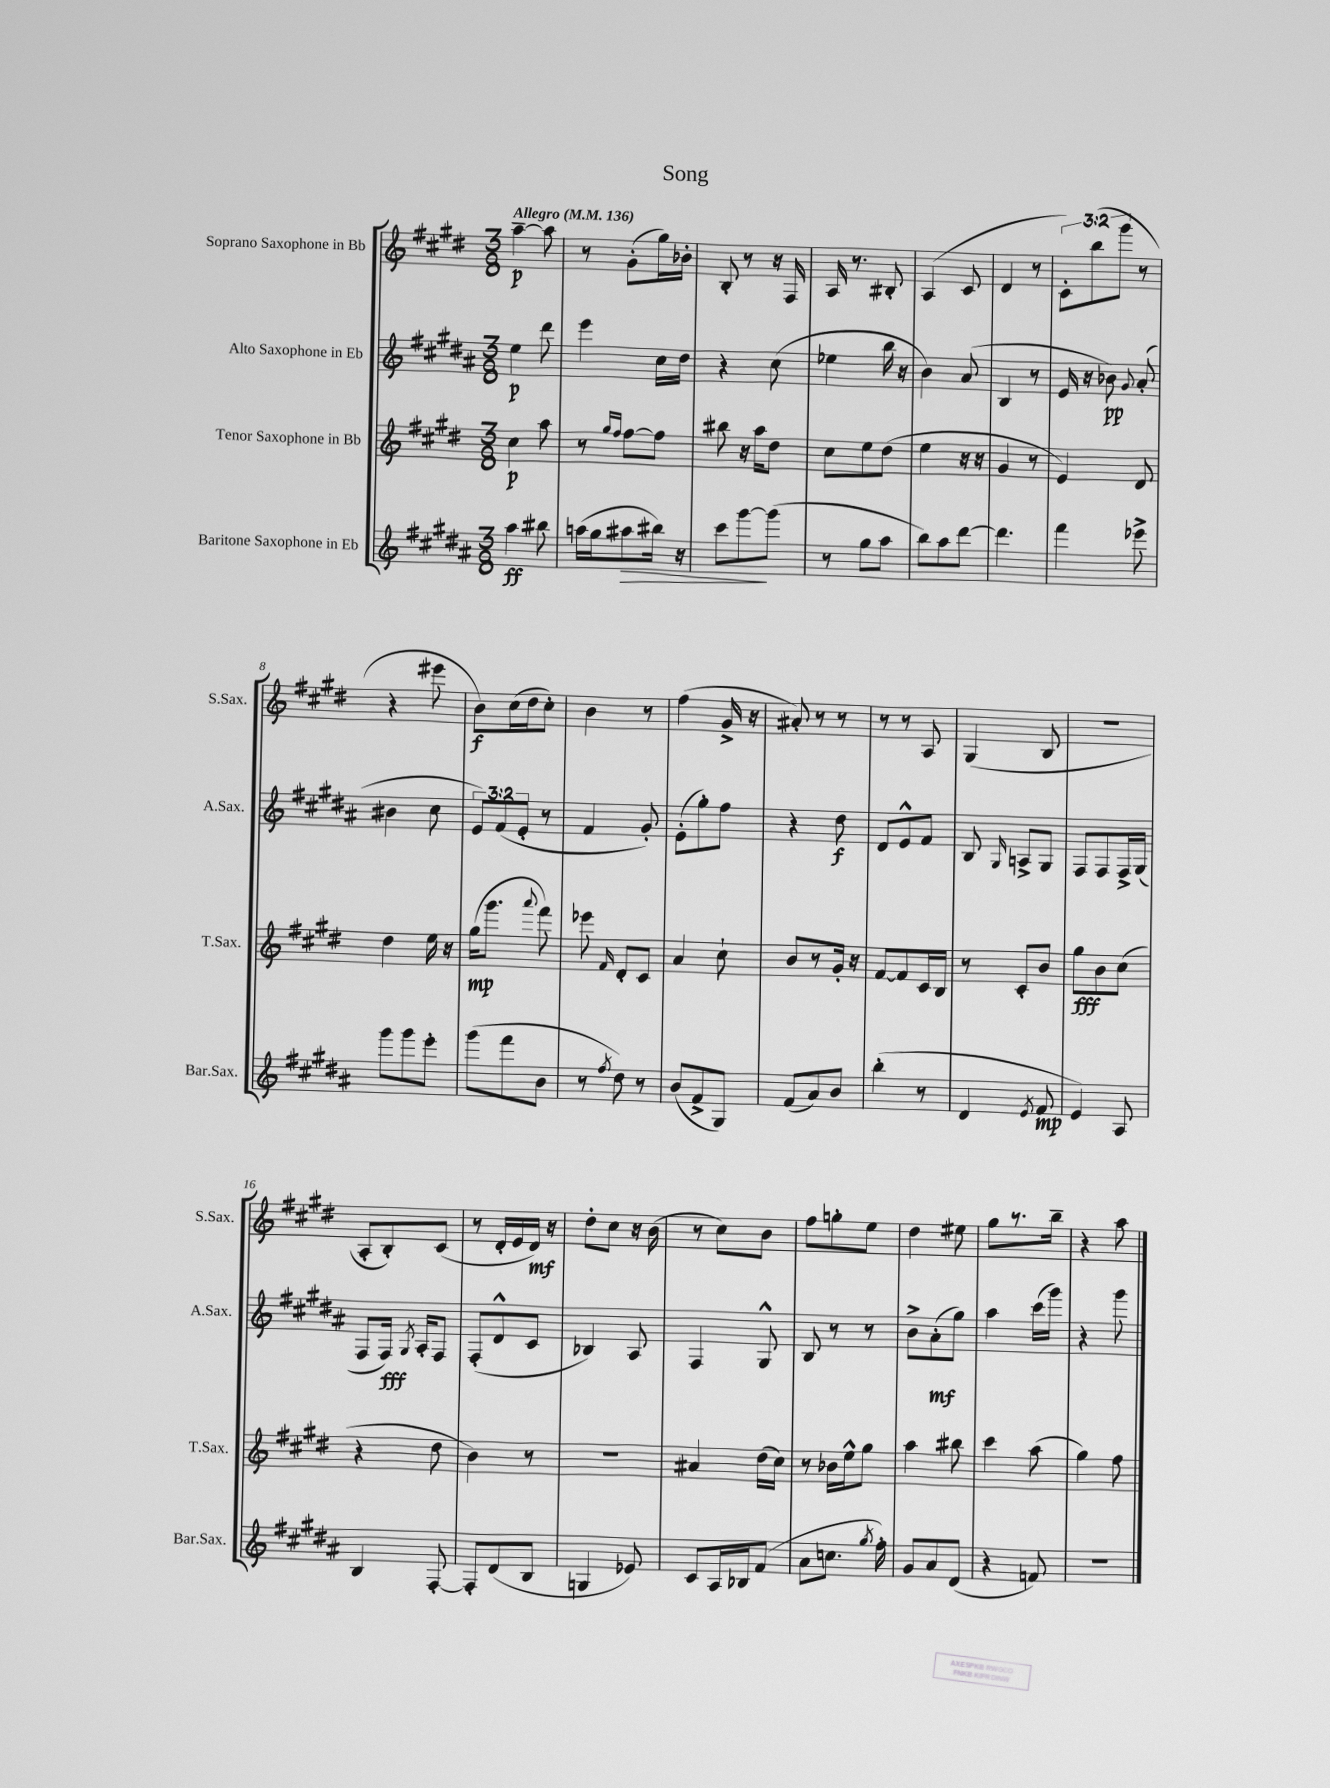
\header { title = "Song" }
<<
\new StaffGroup <<
\new Staff = "s0" \with { instrumentName = "Soprano Saxophone in Bb" shortInstrumentName = "S.Sax." } {
    \clef treble \key e \major \numericTimeSignature \time 3/8 \override Staff.TupletNumber.text = #tuplet-number::calc-fraction-text \tempo "Allegro" 4 = 136
    \autoBeamOff a''4~--\p a''8 |
    r8 gis'8[-.( gis''16) bes'16]-. |
    b8-. r8 r16 fis16 |
    a16 r8. bis8-. |
    a4( cis'8 |
    dis'4 r8 |
    \tuplet 3/2 { cis'8[-.) b''8( gis'''8] } r8 |
    r4 eis'''8 |
    b'8[\f) cis''16( dis''16 cis''8]-.) |
    b'4 r8 |
    fis''4( gis'16-> r16 |
    ais'8-.) r8 r8 |
    r8 r8 a8 |
    gis4( b8 |
    R4. |
    a8[-. b8-.) cis'8]( |
    r8 dis'16[-. e'16 dis'16]\mf) r16 |
    dis''8[-. cis''8] r16 b'16( |
    r8 cis''8[) b'8] |
    fis''8[ g''8-. e''8] |
    dis''4 eis''8 |
    gis''8[ r8. b''16]-- |
    r4 a''8 \bar "|." |
}
\new Staff = "s1" \with { instrumentName = "Alto Saxophone in Eb" shortInstrumentName = "A.Sax." } {
    \clef treble \key b \major \numericTimeSignature \time 3/8 \override Staff.TupletNumber.text = #tuplet-number::calc-fraction-text
    \autoBeamOff e''4\p dis'''8 |
    e'''4 cis''16[ dis''16] |
    r4 cis''8( |
    ees''4 b''16 r16 |
    b'4) ais'8( |
    b4 r8 |
    e'16 r16 bes'8\pp) \appoggiatura { gis'8 } ais'8-.( |
    bis'4 cis''8 |
    \tuplet 3/2 { e'8[) fis'8( e'8]-. } r8 |
    fis'4 gis'8-.) |
    e'8[-.( gis''8-.) fis''8] |
    r4 dis''8\f |
    dis'8[ e'8-^ fis'8] |
    b8 \grace { gis16 } a8[-> gis8] |
    fis8[ fis8 fis16-> gis16]( |
    fis8[ fis16]\fff) \acciaccatura { gis8 } ais16[-. fis8] |
    fis8[-.( dis'8-^ cis'8] |
    bes4) ais8 |
    fis4 gis8-^ |
    b8 r8 r8 |
    b'8[-> ais'8-.\mf( gis''8]) |
    ais''4 cis'''16[( gis'''16]) |
    r4 gis'''8 \bar "|." |
}
\new Staff = "s2" \with { instrumentName = "Tenor Saxophone in Bb" shortInstrumentName = "T.Sax." } {
    \clef treble \key e \major \numericTimeSignature \time 3/8
    \autoBeamOff cis''4\p a''8 |
    r8 \grace { gis''16[ fis''16] } fis''8[~ fis''8] |
    bis''8 r16 a''16[ dis''8] |
    cis''8[ e''8 dis''8]( |
    e''4 r16 r16 |
    gis'4 r8 |
    e'4) dis'8 |
    dis''4 e''16 r16 |
    gis''16[\mp( gis'''8.] \appoggiatura { a'''8 } fis'''8) |
    ees'''8 \grace { fis'16 } dis'8[-. cis'8] |
    a'4 cis''8-! |
    b'8[ r8 gis'16]-. r16 |
    fis'8[~ fis'8 cis'16 b16] |
    r8 cis'8[-. b'8] |
    gis''8[\fff b'8 cis''8]( |
    r4 dis''8 |
    b'4) r8 |
    R4. |
    ais'4 dis''16[( cis''16]) |
    r8 bes'16[ e''16-^ gis''8] |
    a''4 bis''8 |
    cis'''4 a''8( |
    gis''4) fis''8 \bar "|." |
}
\new Staff = "s3" \with { instrumentName = "Baritone Saxophone in Eb" shortInstrumentName = "Bar.Sax." } {
    \clef treble \key b \major \numericTimeSignature \time 3/8
    \autoBeamOff ais''4\ff bis''8 |
    a''16[( gis''16 ais''8\> bis''16]) r16 |
    cis'''8[ gis'''8~\! gis'''8]( |
    r8 gis''8[ ais''8] |
    b''8[) ais''8 dis'''8]~ |
    dis'''4. |
    fis'''4 ees'''8-> |
    gis'''8[ gis'''8 e'''8]-. |
    gis'''8[( fis'''8 b'8] |
    r8 \acciaccatura { fis''8 } dis''8) r8 |
    b'8[( fis'8-> gis8]) |
    fis'8[( ais'8) b'8] |
    b''4-.( r8 |
    dis'4 \acciaccatura { e'8 } fis'8\mp |
    e'4) ais8 |
    b4 fis8~-. |
    fis8[-. dis'8( b8] |
    g4 ees'8) |
    cis'8[ ais16 bes16 fis'8]( |
    ais'8[ c''8.] \acciaccatura { gis''8 } fis''16-.) |
    gis'8[ ais'8 dis'8]( |
    r4 f'8) |
    r4. \bar "|." |
}
>>
>>
